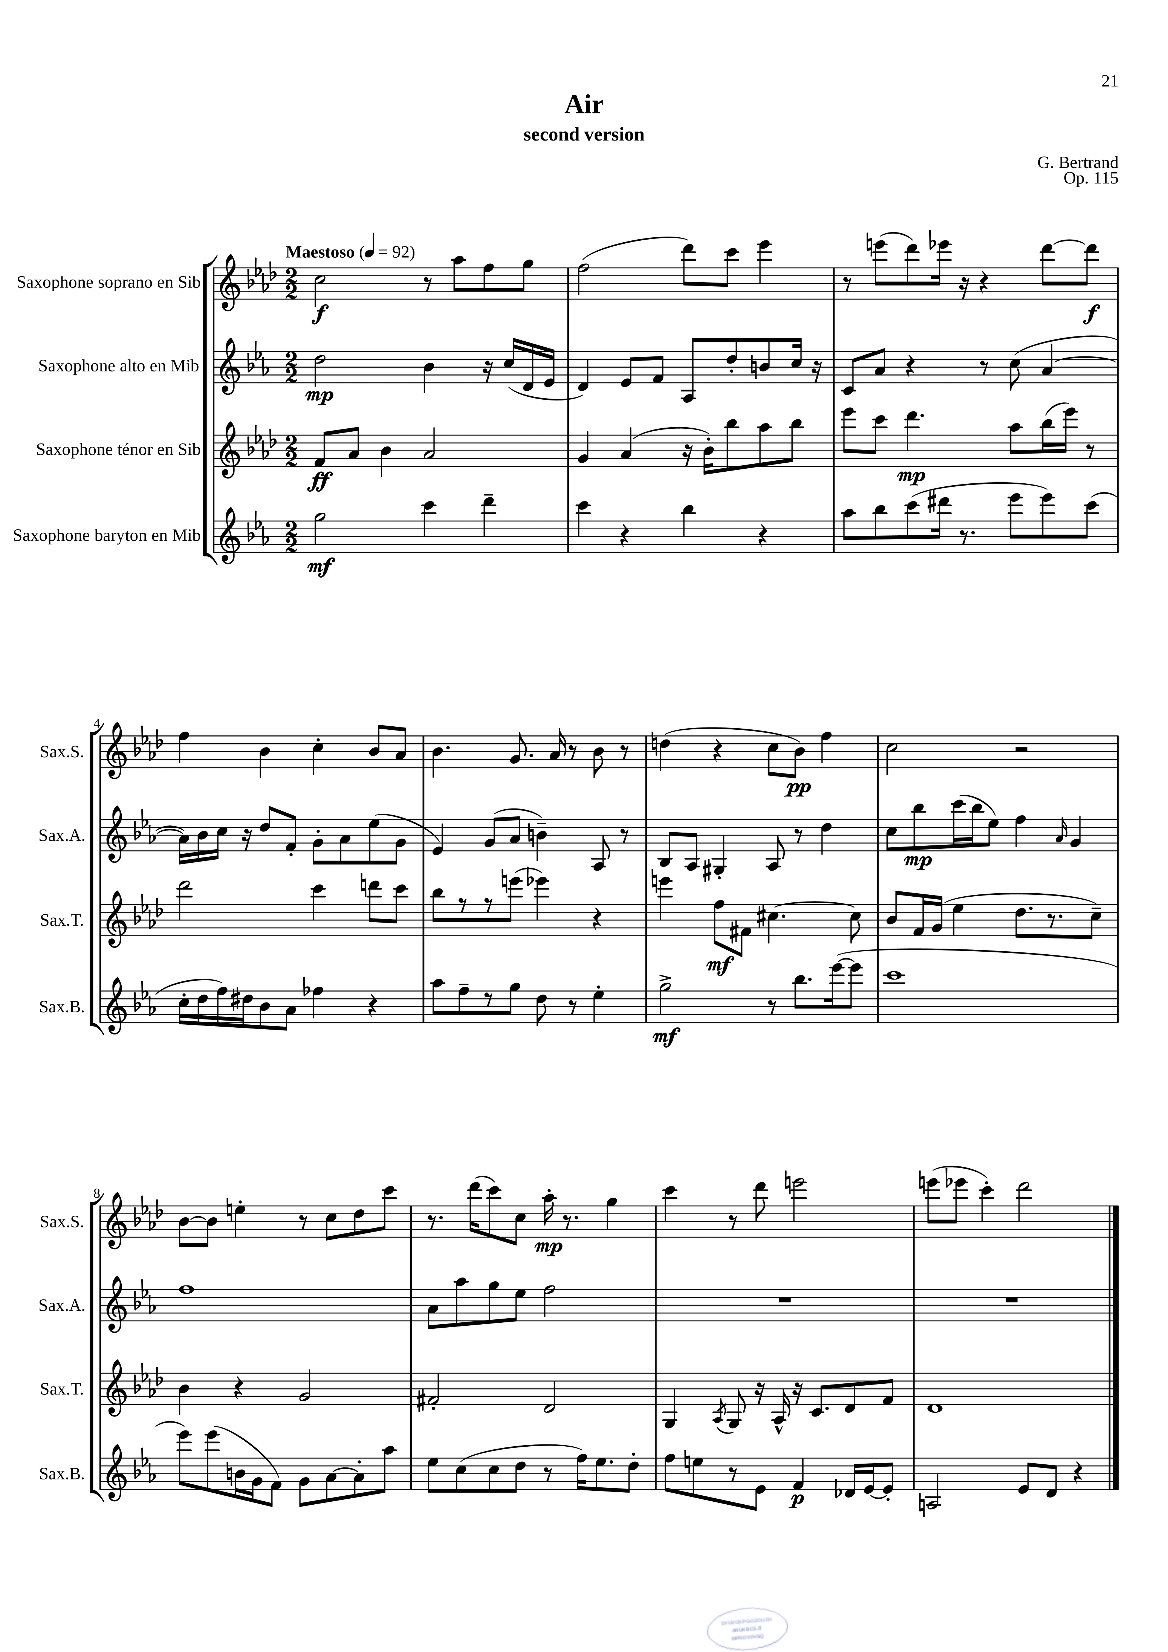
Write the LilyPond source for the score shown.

\header { title = "Air" composer = "G. Bertrand" subtitle = "second version" opus = "Op. 115" }
<<
\new StaffGroup <<
\new Staff = "s0" \with { instrumentName = "Saxophone soprano en Sib" shortInstrumentName = "Sax.S." } {
    \clef treble \key aes \major \numericTimeSignature \time 2/2 \tempo "Maestoso" 4 = 92
    \autoBeamOff c''2\f r8 aes''8[ f''8 g''8] |
    f''2( des'''8[) c'''8] ees'''4 |
    r8 e'''8[( des'''8) ees'''16] r16 r4 des'''8[~ des'''8]\f |
    f''4 bes'4 c''4-. bes'8[ aes'8] |
    bes'4. g'8. aes'16 r8 bes'8 r8 |
    d''4( r4 c''8[ bes'8]\pp) f''4 |
    c''2 r2 |
    bes'8[~ bes'8] e''4-. r8 c''8[ des''8 c'''8] |
    r8. des'''16[( c'''8) c''8] aes''16-.\mp r8. g''4 |
    c'''4 r8 des'''8 e'''2 |
    e'''8[( ees'''8] c'''4-.) des'''2 \bar "|." |
}
\new Staff = "s1" \with { instrumentName = "Saxophone alto en Mib" shortInstrumentName = "Sax.A." } {
    \clef treble \key ees \major \numericTimeSignature \time 2/2
    \autoBeamOff d''2\mp bes'4 r16 c''16[( d'16 ees'16] |
    d'4) ees'8[ f'8] aes8[ d''8-. b'8 c''16] r16 |
    c'8[ aes'8] r4 r8 c''8( aes'4~ |
    aes'16[) bes'16 c''16] r16 d''8[ f'8]-. g'8[-. aes'8 ees''8( g'8] |
    ees'4) g'8[( aes'8] b'4--) aes8 r8 |
    bes8[ aes8] gis4-. aes8 r8 d''4 |
    c''8[ bes''8\mp c'''16( bes''16 ees''8]) f''4 \grace { aes'16 } g'4 |
    f''1 |
    aes'8[ aes''8 g''8 ees''8] f''2 |
    R1 |
    R1 \bar "|." |
}
\new Staff = "s2" \with { instrumentName = "Saxophone ténor en Sib" shortInstrumentName = "Sax.T." } {
    \clef treble \key aes \major \numericTimeSignature \time 2/2
    \autoBeamOff f'8[\ff aes'8] bes'4 aes'2 |
    g'4 aes'4( r16 bes'16[-.) bes''8 aes''8 bes''8] |
    ees'''8[ c'''8] des'''4.\mp aes''8[ bes''16( ees'''16]) r8 |
    des'''2 c'''4 d'''8[ c'''8] |
    bes''8[ r8 r8 e'''8]( ees'''4) r4 |
    e'''4 f''8[\mf fis'8] cis''4.~ cis''8 |
    bes'8[ f'16 g'16]( ees''4 des''8.[ r8. c''8]--) |
    bes'4 r4 g'2 |
    fis'2-. des'2 |
    g4 \acciaccatura { aes8 } g8 r16 aes16-^ r16 c'8.[ des'8 f'8] |
    des'1 \bar "|." |
}
\new Staff = "s3" \with { instrumentName = "Saxophone baryton en Mib" shortInstrumentName = "Sax.B." } {
    \clef treble \key ees \major \numericTimeSignature \time 2/2
    \autoBeamOff g''2\mf c'''4 d'''4-- |
    c'''4 r4 bes''4 r4 |
    aes''8[ bes''8 c'''8( dis'''16] r8. ees'''8[ ees'''8) c'''8]( |
    c''16[-. d''16 f''16) dis''16 bes'8 aes'8] fes''4 r4 |
    aes''8[ f''8-- r8 g''8] d''8 r8 ees''4-. |
    g''2->\mf r8 bes''8.[ ees'''16~( ees'''8] |
    c'''1 |
    ees'''8[) ees'''8( b'16 g'16 f'8]) g'8[ aes'8~ aes'8-. aes''8] |
    ees''8[ c''8( c''8 d''8] r8 f''16[) ees''8. d''8]-. |
    f''8[ e''8 r8 ees'8] f'4\p des'16[ ees'16~ ees'8]-. |
    a2 ees'8[ d'8] r4 \bar "|." |
}
>>
>>
